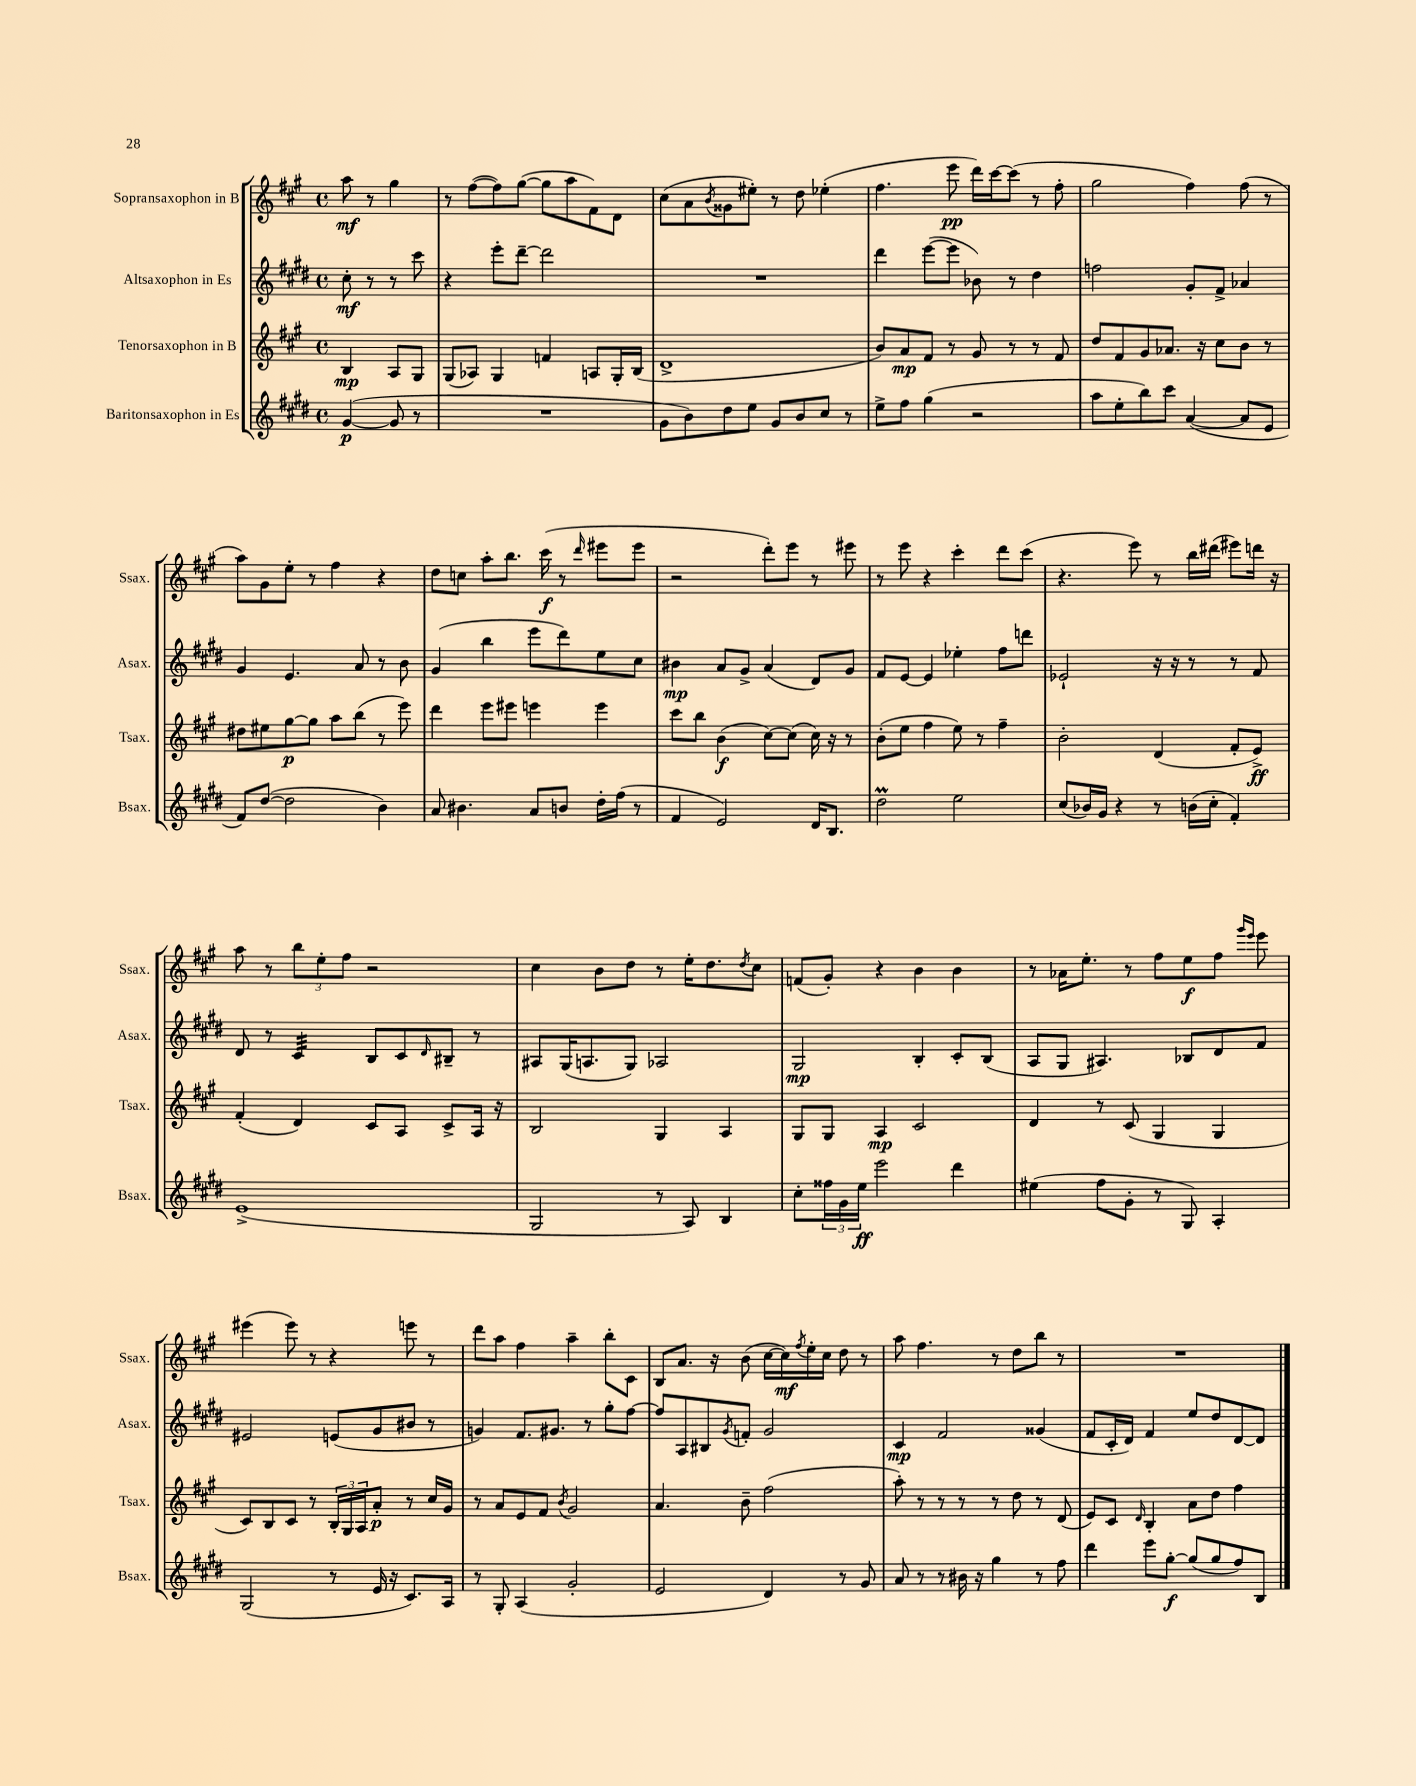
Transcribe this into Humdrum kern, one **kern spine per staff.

**kern	**dynam	**kern	**dynam	**kern	**dynam	**kern	**dynam
*part4	*part4	*part3	*part3	*part2	*part2	*part1	*part1
*staff4	*staff4	*staff3	*staff3	*staff2	*staff2	*staff1	*staff1
*I"Baritonsaxophon in Es	*	*I"Tenorsaxophon in B	*	*I"Altsaxophon in Es	*	*I"Sopransaxophon in B	*
*I'Bsax.	*	*I'Tsax.	*	*I'Asax.	*	*I'Ssax.	*
*clefG2	*	*clefG2	*	*clefG2	*	*clefG2	*
*k[f#c#g#d#]	*	*k[f#c#g#]	*	*k[f#c#g#d#]	*	*k[f#c#g#]	*
*M4/4	*	*M4/4	*	*M4/4	*	*M4/4	*
*met(c)	*	*met(c)	*	*met(c)	*	*met(c)	*
=	=	=	=	=	=	=	=
([4g#/	p	4B/	mp	8cc#'\	mf	8aa\	mf
.	.	.	.	8r	.	8r	.
8g#/]	.	8A/L	.	8r	.	4gg#\	.
8r	.	8G#/J	.	8ccc#\	.	.	.
=1	=1	=1	=1	=1	=1	=1	=1
1r	.	(8G#/L	.	4r	.	8r	.
.	.	8A-X/J)	.	.	.	([8ff#\L	.
.	.	4G#/	.	8eee'\L	.	8ff#\])	.
.	.	.	.	[8ddd#~\J	.	([8gg#\J	.
.	.	4fn/	.	2ddd#\]	.	8gg#\L]	.
.	.	.	.	.	.	8aa\	.
.	.	8An/L	.	.	.	8f#\)	.
.	.	16G#'/L	.	.	.	8d\J	.
.	.	(16B/JJ	.	.	.	.	.
=2	=2	=2	=2	=2	=2	=2	=2
8g#\L	.	1d^	.	1r	.	(8cc#\L	.
8b\)	.	.	.	.	.	8a\	.
.	.	.	.	.	.	8qb/	.
8dd#\	.	.	.	.	.	8g##X\	.
8ee\J	.	.	.	.	.	8ee#X'\J)	.
8g#/L	.	.	.	.	.	8r	.
8b/	.	.	.	.	.	8dd\	.
8cc#/J	.	.	.	.	.	(4ee-X'\	.
8r	.	.	.	.	.	.	.
=3	=3	=3	=3	=3	=3	=3	=3
8ee^\L	.	8b/L)	.	4ddd#\	.	4.ff#\	.
8ff#\J	.	8a/	mp	.	.	.	.
(4gg#\	.	8f#/J	.	([8eee\L	.	.	.
.	.	8r	.	8eee\J]	.	8eee\	pp
2r	.	8g#/	.	8b-X\)	.	16ddd\LL)	.
.	.	.	.	.	.	[16ccc#\J	.
.	.	8r	.	8r	.	(8ccc#\J]	.
.	.	8r	.	4dd#\	.	8r	.
.	.	8f#/	.	.	.	8ff#'\	.
=4	=4	=4	=4	=4	=4	=4	=4
8aa\L	.	8dd/L	.	2ffn\	.	2gg#\	.
8ee'\	.	8f#/	.	.	.	.	.
8bb\)	.	8g#/	.	.	.	.	.
8ccc#\J	.	8.a-X/J	.	.	.	.	.
([4a/	.	.	.	8g#'/L	.	4ff#\)	.
.	.	16r	.	.	.	.	.
.	.	8cc#\L	.	8f#^/J	.	.	.
8a/L]	.	8b\J	.	4a-X/	.	(8ff#\	.
8e/J	.	8r	.	.	.	8r	.
!!LO:LB:g=z
=5	=5	=5	=5	=5	=5	=5	=5
8f#/L)	.	8dd#X\L	.	4g#/	.	8aa\L)	.
([8dd#/J	.	8ee#X\	.	.	.	8g#\	.
2dd#\]	.	[8gg#\	p	4.e/	.	8ee'\J	.
.	.	8gg#\J]	.	.	.	8r	.
.	.	8aa\L	.	.	.	4ff#\	.
.	.	(8bb\J	.	8a/	.	.	.
4b\)	.	8r	.	8r	.	4r	.
.	.	8eee\)	.	8b\	.	.	.
=6	=6	=6	=6	=6	=6	=6	=6
8a/	.	4ddd\	.	(4g#/	.	8dd\L	.
4.b#X\	.	.	.	.	.	8ccn\J	.
.	.	8eee\L	.	4bb\	.	8aa'\L	.
.	.	8eee#X\J	.	.	.	8.bb\J	.
8a/L	.	4eeen\	.	8eee\L	.	.	.
.	.	.	.	.	.	(16ccc#\	f
8bn/J	.	.	.	8ddd#\)	.	8r	.
.	.	.	.	.	.	16qqddd/	.
16dd#'\LL	.	4eee\	.	8ee\	.	8eee#X\L	.
(16ff#\JJ	.	.	.	.	.	.	.
8r	.	.	.	8cc#\J	.	8eee#\J	.
=7	=7	=7	=7	=7	=7	=7	=7
4f#/	.	8ccc#\L	.	4b#X\	mp	2r	.
.	.	8bb\J	.	.	.	.	.
2e/)	.	(4b\	f	8a/L	.	.	.
.	.	.	.	8g#^/J	.	.	.
.	.	[8cc#\L)	.	(4a/	.	8ddd'\L)	.
.	.	(8cc#\J]	.	.	.	8eee\J	.
16d#/KL	.	16cc#\)	.	8d#/L)	.	8r	.
8.B/J	.	16r	.	.	.	.	.
.	.	8r	.	8g#/J	.	8eee#X\	.
=8	=8	=8	=8	=8	=8	=8	=8
2dd#m\	.	(8b'\L	.	8f#/L	.	8r	.
.	.	8ee\J	.	[8e/J	.	8eee\	.
.	.	4ff#\	.	4e/]	.	4r	.
2ee\	.	8ee\)	.	4ee-X'\	.	4ccc#'\	.
.	.	8r	.	.	.	.	.
.	.	4ff#~\	.	8ff#\L	.	8ddd\L	.
.	.	.	.	8dddn\J	.	(8ccc#\J	.
=9	=9	=9	=9	=9	=9	=9	=9
(8cc#/L	.	2b'\	.	2e-X`/	.	4.r	.
16b-X/L)	.	.	.	.	.	.	.
16g#/JJ	.	.	.	.	.	.	.
4r	.	.	.	.	.	.	.
.	.	.	.	.	.	8eee\)	.
8r	.	(4d/	.	16r	.	8r	.
.	.	.	.	16r	.	.	.
(16bn\LL	.	.	.	8r	.	16bb\LL	.
16cc#'\JJ	.	.	.	.	.	(16ddd#X\JJ	.
4f#'/)	.	8f#'/L	.	8r	.	8eee#X\L)	.
.	.	8e^/J)	ff	8f#/	.	16dddn\Jk	.
.	.	.	.	.	.	16r	.
!!LO:LB:g=z
=10	=10	=10	=10	=10	=10	=10	=10
(1e^	.	(4f#'/	.	8d#/	.	8aa\	.
.	.	.	.	8r	.	8r	.
*	*	*	*	*tremolo	*	*	*
.	.	4d/)	.	32c#/LLL	.	12bb\L	.
.	.	.	.	32c#/	.	.	.
.	.	.	.	32c#/	.	.	.
.	.	.	.	.	.	12ee'\	.
.	.	.	.	32c#/	.	.	.
.	.	.	.	32c#/	.	.	.
.	.	.	.	32c#/	.	.	.
.	.	.	.	.	.	12ff#\J	.
.	.	.	.	32c#/	.	.	.
.	.	.	.	32c#/JJJ	.	.	.
*	*	*	*	*Xtremolo	*	*	*
.	.	8c#/L	.	8B/L	.	2r	.
.	.	8A/J	.	8c#/	.	.	.
.	.	.	.	16qqd#/	.	.	.
.	.	8c#^/L	.	8B#X~/J	.	.	.
.	.	16A/Jk	.	8r	.	.	.
.	.	16r	.	.	.	.	.
=11	=11	=11	=11	=11	=11	=11	=11
2G#/	.	2B/	.	8A#X/L	.	4cc#\	.
.	.	.	.	(16G#/K	.	.	.
.	.	.	.	8.An/	.	.	.
.	.	.	.	.	.	8b\L	.
.	.	.	.	8G#/J)	.	8dd\J	.
8r	.	4G#/	.	2A-X/	.	8r	.
8A/)	.	.	.	.	.	16ee'\KL	.
.	.	.	.	.	.	8.dd\	.
4B/	.	4A/	.	.	.	.	.
.	.	.	.	.	.	8qdd/	.
.	.	.	.	.	.	8cc#\J	.
=12	=12	=12	=12	=12	=12	=12	=12
8cc#'\L	.	8G#/L	.	2G#/	mp	(8fn/L	.
24ff##X\L	.	8G#/J	.	.	.	8g#'/J)	.
24g#\	.	.	.	.	.	.	.
24ee\JJ	ff	.	.	.	.	.	.
2eee\	.	4A/	mp	.	.	4r	.
.	.	2c#/	.	4B'/	.	4b\	.
4ddd#\	.	.	.	8c#'/L	.	4b\	.
.	.	.	.	(8B/J	.	.	.
=13	=13	=13	=13	=13	=13	=13	=13
(4ee#X\	.	4d/	.	8A/L	.	8r	.
.	.	.	.	8G#/J	.	16a-X\KL	.
.	.	.	.	.	.	8.ee'\J	.
8ff#\L	.	8r	.	4.A#X/)	.	.	.
8g#'\J	.	(8c#/	.	.	.	8r	.
8r	.	4G#/	.	.	.	8ff#\L	.
8G#/)	.	.	.	8B-X/L	.	8ee\	f
4A'/	.	4G#/	.	8d#/	.	8ff#\J	.
.	.	.	.	.	.	16qqggg#/LL	.
.	.	.	.	.	.	16qqeee/JJ	.
.	.	.	.	8f#/J	.	8eee\	.
!!LO:LB:g=z
=14	=14	=14	=14	=14	=14	=14	=14
(2G#/	.	8c#/L)	.	2e#X/	.	(4eee#X\	.
.	.	8B/	.	.	.	.	.
.	.	8c#/J	.	.	.	8eee#\)	.
.	.	8r	.	.	.	8r	.
8r	.	24B'/LL	.	(8en/L	.	4r	.
.	.	24G#/	.	.	.	.	.
.	.	24A/J	.	.	.	.	.
16e/	.	8a'/J	p	8g#/	.	.	.
16r	.	.	.	.	.	.	.
8.c#/L)	.	8r	.	8b#X/J	.	8eeen\	.
.	.	16cc#/LL	.	8r	.	8r	.
16A/Jk	.	16g#/JJ	.	.	.	.	.
=15	=15	=15	=15	=15	=15	=15	=15
8r	.	8r	.	4gn/)	.	8ddd\L	.
8G#'/	.	8a/L	.	.	.	8aa\J	.
(4A/	.	8e/	.	8.f#/L	.	4ff#\	.
.	.	8f#/J	.	.	.	.	.
.	.	.	.	8.g#X/J	.	.	.
.	.	8qb/	.	.	.	.	.
2g#'/	.	2g#/	.	.	.	4aa~\	.
.	.	.	.	8r	.	.	.
.	.	.	.	8gg#'\L	.	8bb'\L	.
.	.	.	.	[8ff#\J	.	8c#\J	.
=16	=16	=16	=16	=16	=16	=16	=16
2e/	.	4.a/	.	8ff#/L]	.	8B/L	.
.	.	.	.	8A/	.	8.a/J	.
.	.	.	.	8B#X/	.	.	.
.	.	.	.	.	.	16r	.
.	.	.	.	8qg#/	.	.	.
.	.	8b~\	.	8fn'/J	.	(8b\	.
4d#/)	.	(2ff#\	.	2g#/	.	[16cc#\LL	.
.	.	.	.	.	.	16cc#\])	mf
.	.	.	.	.	.	8qff#/	.
.	.	.	.	.	.	16ee'\	.
.	.	.	.	.	.	16cc#\JJ	.
8r	.	.	.	.	.	8dd\	.
8g#/	.	.	.	.	.	8r	.
=17	=17	=17	=17	=17	=17	=17	=17
8a/	.	8aa'\)	.	4c#/	mp	8aa\	.
8r	.	8r	.	.	.	4.ff#\	.
8r	.	8r	.	2f#/	.	.	.
16b#X\	.	8r	.	.	.	.	.
16r	.	.	.	.	.	.	.
4gg#\	.	8r	.	.	.	8r	.
.	.	8dd\	.	.	.	8dd\L	.
8r	.	8r	.	(4g##X/	.	8bb\J	.
8ff#\	.	(8d/	.	.	.	8r	.
=18	=18	=18	=18	=18	=18	=18	=18
4ddd#\	.	8e/L)	.	8f#/L	.	1r	.
.	.	8c#/J	.	16c#'/L	.	.	.
.	.	.	.	16d#/JJ)	.	.	.
.	.	16qqd/	.	.	.	.	.
8eee\L	.	4B'/	.	4f#/	.	.	.
[8gg#'\J	f	.	.	.	.	.	.
(8gg#/L]	.	8a\L	.	8ee/L	.	.	.
8gg#/	.	8dd\J	.	8dd#/	.	.	.
8ff#/)	.	4ff#\	.	[8d#/	.	.	.
8B/J	.	.	.	8d#/J]	.	.	.
==	==	==	==	==	==	==	==
*-	*-	*-	*-	*-	*-	*-	*-
